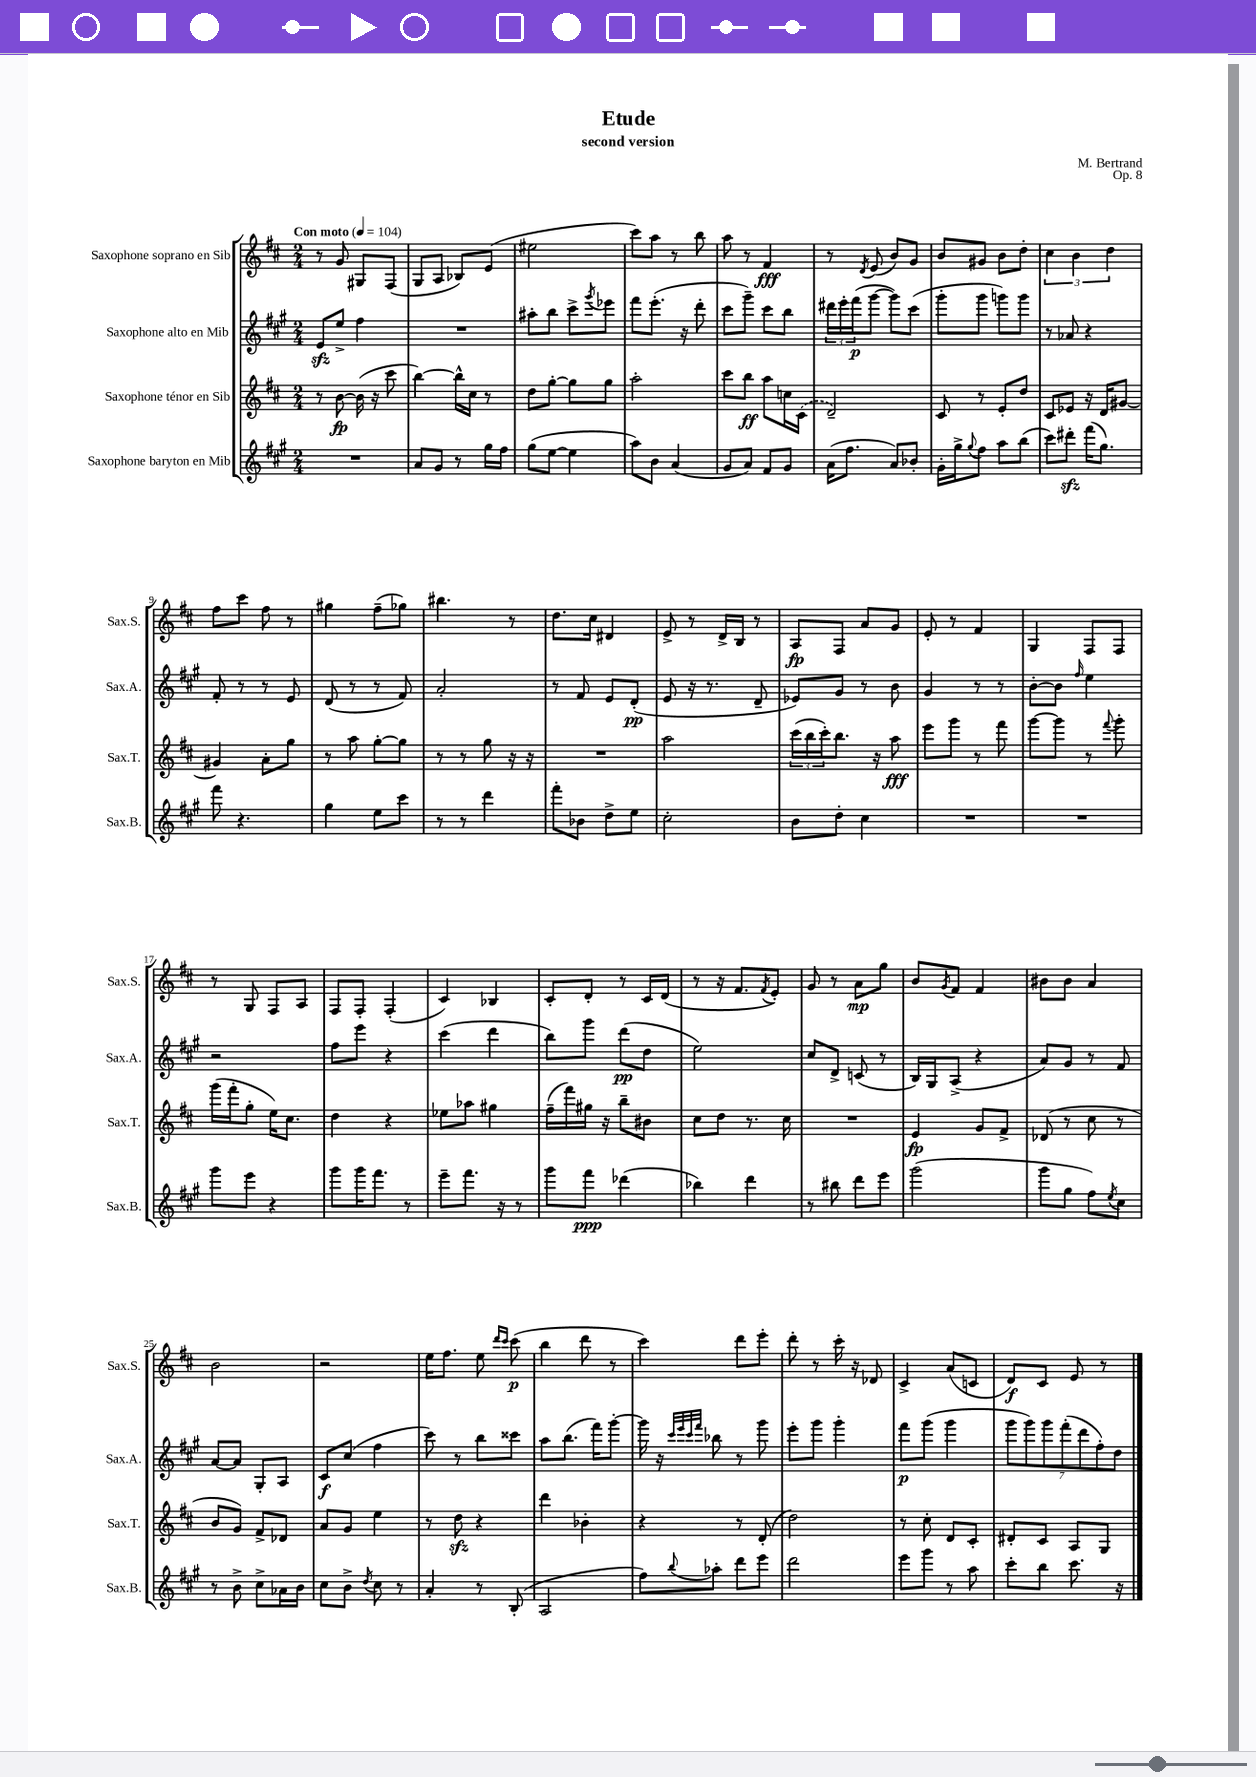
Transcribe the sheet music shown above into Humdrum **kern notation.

**kern	**kern	**kern	**kern
*staff4	*staff3	*staff2	*staff1
*clefG2	*clefG2	*clefG2	*clefG2
*k[f#c#g#]	*k[f#c#]	*k[f#c#g#]	*k[f#c#]
*M2/4	*M2/4	*M2/4	*M2/4
*MM104	*MM104	*MM104	*MM104
2r	8r	8e	8r
.	[8b	8ee^	8g
.	(16b]	4ff#	8G#
.	16r	.	.
.	8ccc#	.	(8F#
=	=	=	=
8a	[4bb)	2r	8G
8g#	.	.	8A
8r	16bb^^]	.	8B-)
.	16cc#	.	.
16gg#	8r	.	(8e
16ff#	.	.	.
=	=	=	=
(8gg#	8dd	8aa#'	2ee#
[8ee	[8gg'	8bb	.
4ee]	8gg]	8ccc#^	.
.	.	8qggg#	.
.	8gg	8eee-	.
=	=	=	=
8aa)	2aa'	8fff#	8ccc#)
8b	.	(8.eee'	8aa
(4a	.	.	8r
.	.	16r	.
.	.	8ddd'	8bb
=	=	=	=
8g#	8ccc#	8ccc#	8aa
8a)	8bb	8ggg#~)	8r
8f#	8aa	8ccc#	4f#
8g#	16cc	8bb	.
.	(16c#	.	.
=	=	=	=
(16a	2d~)	24ddd#	8r
.	.	24eee'	.
8.ff#	.	.	.
.	.	(24fff#	.
.	.	.	8qd
.	.	[8ggg#	(8e
8a)	.	8ggg#])	8b)
8b-'	.	(8ccc#	8g
=	=	=	=
16g#'	8c#	8ggg#'	8b
16gg#^	.	.	.
8qqgg#	.	.	.
8ff#	8r	8ggg#	8g#
8aa	8e'	8ggg)	8b
(8bb	8dd	8ggg	8dd'
=	=	=	=
8ccc#)	8c#	8r	6cc#
8ddd#'	8e-	8a-	.
.	.	.	6b
(16fff#	16r	4r	.
8.gg#)	16d	.	.
.	.	.	6dd
.	[8g#	.	.
=	=	=	=
8fff#	4g#]	8f#'	8ff#
4.r	.	8r	8ccc#
.	8a'	8r	8ff#
.	8gg	8e	8r
=	=	=	=
4gg#	8r	(8d	4gg#
.	8aa	8r	.
8ee	[8gg'	8r	(8ff#~
8ccc#	8gg]	8f#)	8gg-)
=	=	=	=
8r	8r	2a'	4.bb#
8r	8r	.	.
4ddd	8gg	.	.
.	16r	.	8r
.	16r	.	.
=	=	=	=
8fff#'	2r	8r	8.dd
8b-	.	8f#	.
.	.	.	16cc#
8dd^	.	8e	4d#
8ee	.	(8d'	.
=	=	=	=
2cc#'	2aa	8e	8e^
.	.	16r	8r
.	.	8.r	.
.	.	.	16d^
.	.	.	16B
.	.	8d~	8r
=	=	=	=
8b	(24ccc#	8e-)	8A
.	24bb	.	.
.	24ccc#')	.	.
8dd'	8.bb	8g#	8F#
4cc#	.	8r	8a
.	16r	.	.
.	8aa	8b	8g
=	=	=	=
2r	8eee	4g#	8e'
.	8ggg	.	8r
.	8r	8r	4f#
.	8fff#	8r	.
=	=	=	=
2r	[8ggg	[8b'	4G
.	8ggg]	8b]	.
.	.	16qqff#	.
.	8r	4ee	8F#
.	8qqfff#	.	.
.	8ggg'	.	8F#
=	=	=	=
8ggg#	(16ggg	2r	8r
.	16fff#'	.	.
8eee	8gg'	.	8G
4r	16ee)	.	8F#
.	8.cc#	.	.
.	.	.	8A
=	=	=	=
8ggg#	4dd	8ff#	8F#
16ggg#	.	8eee	8F#'
8.fff#	.	.	.
.	4r	4r	(4F#'
8r	.	.	.
=	=	=	=
8eee~	8ee-	(4ccc#	4c#)
8.fff#	8aa-	.	.
.	4gg#	4ddd	4B-
16r	.	.	.
8r	.	.	.
=	=	=	=
8ggg#	(16ff#~	8bb)	8c#'
.	16fff#)	.	.
8fff#	16gg#	8ggg#	8d'
.	16r	.	.
(4ddd-	8bb~	(8ddd	8r
.	8b#	8dd	16c#
.	.	.	(16d
=	=	=	=
4bb-)	8cc#	2ee)	8r
.	8dd	.	16r
.	.	.	8.f#
4ddd	8.r	.	.
.	.	.	8qf#
.	.	.	8e')
.	16cc#	.	.
=	=	=	=
8r	2r	8cc#	8g
8bb#	.	8d^	8r
8ddd	.	(8c	8a
8eee	.	8r	8gg
=	=	=	=
(2ggg#	4e	16B)	8b
.	.	16G#	.
.	.	.	8qg
.	.	(8A^	8f#
.	8g	4r	4f#
.	8f#^	.	.
=	=	=	=
8ggg#	(8d-	8a)	8b#
8gg#	8r	8g#	8b#
8ff#)	8cc#	8r	4a
8qee	.	.	.
8cc#	8r	8f#	.
=	=	=	=
8r	8b	[8a	2b
8b^	8g)	8a]	.
8cc#^	8f#^	8G#'	.
16a-	8d-	8A	.
16b	.	.	.
=	=	=	=
8cc#	8a	8c#	2r
8b^	8g	(8cc#	.
8qdd	.	.	.
8cc#	4ee	4ff#	.
8r	.	.	.
=	=	=	=
4a'	8r	8ccc#)	16ee
.	.	.	8.ff#
.	8dd	8r	.
8r	4r	8bb	8ee
.	.	.	16qqddd
.	.	.	16qqccc#
(8B'	.	8ccc##	(8ccc#
=	=	=	=
2A	4ddd	8aa	4bb
.	.	(8.bb	.
.	4b-'	.	8ddd
.	.	16fff#)	.
.	.	[8ggg#'	8r
=	=	=	=
8ff#)	4r	16ggg#]	4ccc#)
.	.	16r	.
.	.	32qqccc#	.
.	.	32qqeee	.
.	.	32qqccc#	.
8qqbb	.	32qqfff#	.
8aa-'	.	8bb-	.
8ddd	8r	8r	8ddd
8eee	(8d'	8ggg#	8eee'
=	=	=	=
2ddd	2dd)	8eee'	8ddd'
.	.	8ggg#	8r
.	.	4ggg#'	16ccc#'
.	.	.	16r
.	.	.	8d-
=	=	=	=
8eee	8r	8fff#	4c#^
8ggg#	8cc#'	(8ggg#	.
8r	8d	4ggg#	(8a
8aa	8c#'	.	8c
=	=	=	=
8ccc#'	8d#'	14ggg#	8d)
.	.	14ggg#)	.
8bb	8c#	.	8c#
.	.	14ggg#	.
.	.	(14fff#'	.
8.ccc#	8A	.	8e
.	.	14ddd	.
.	.	14ff#')	.
.	8G	.	8r
.	.	14dd	.
16r	.	.	.
==	==	==	==
*-	*-	*-	*-
